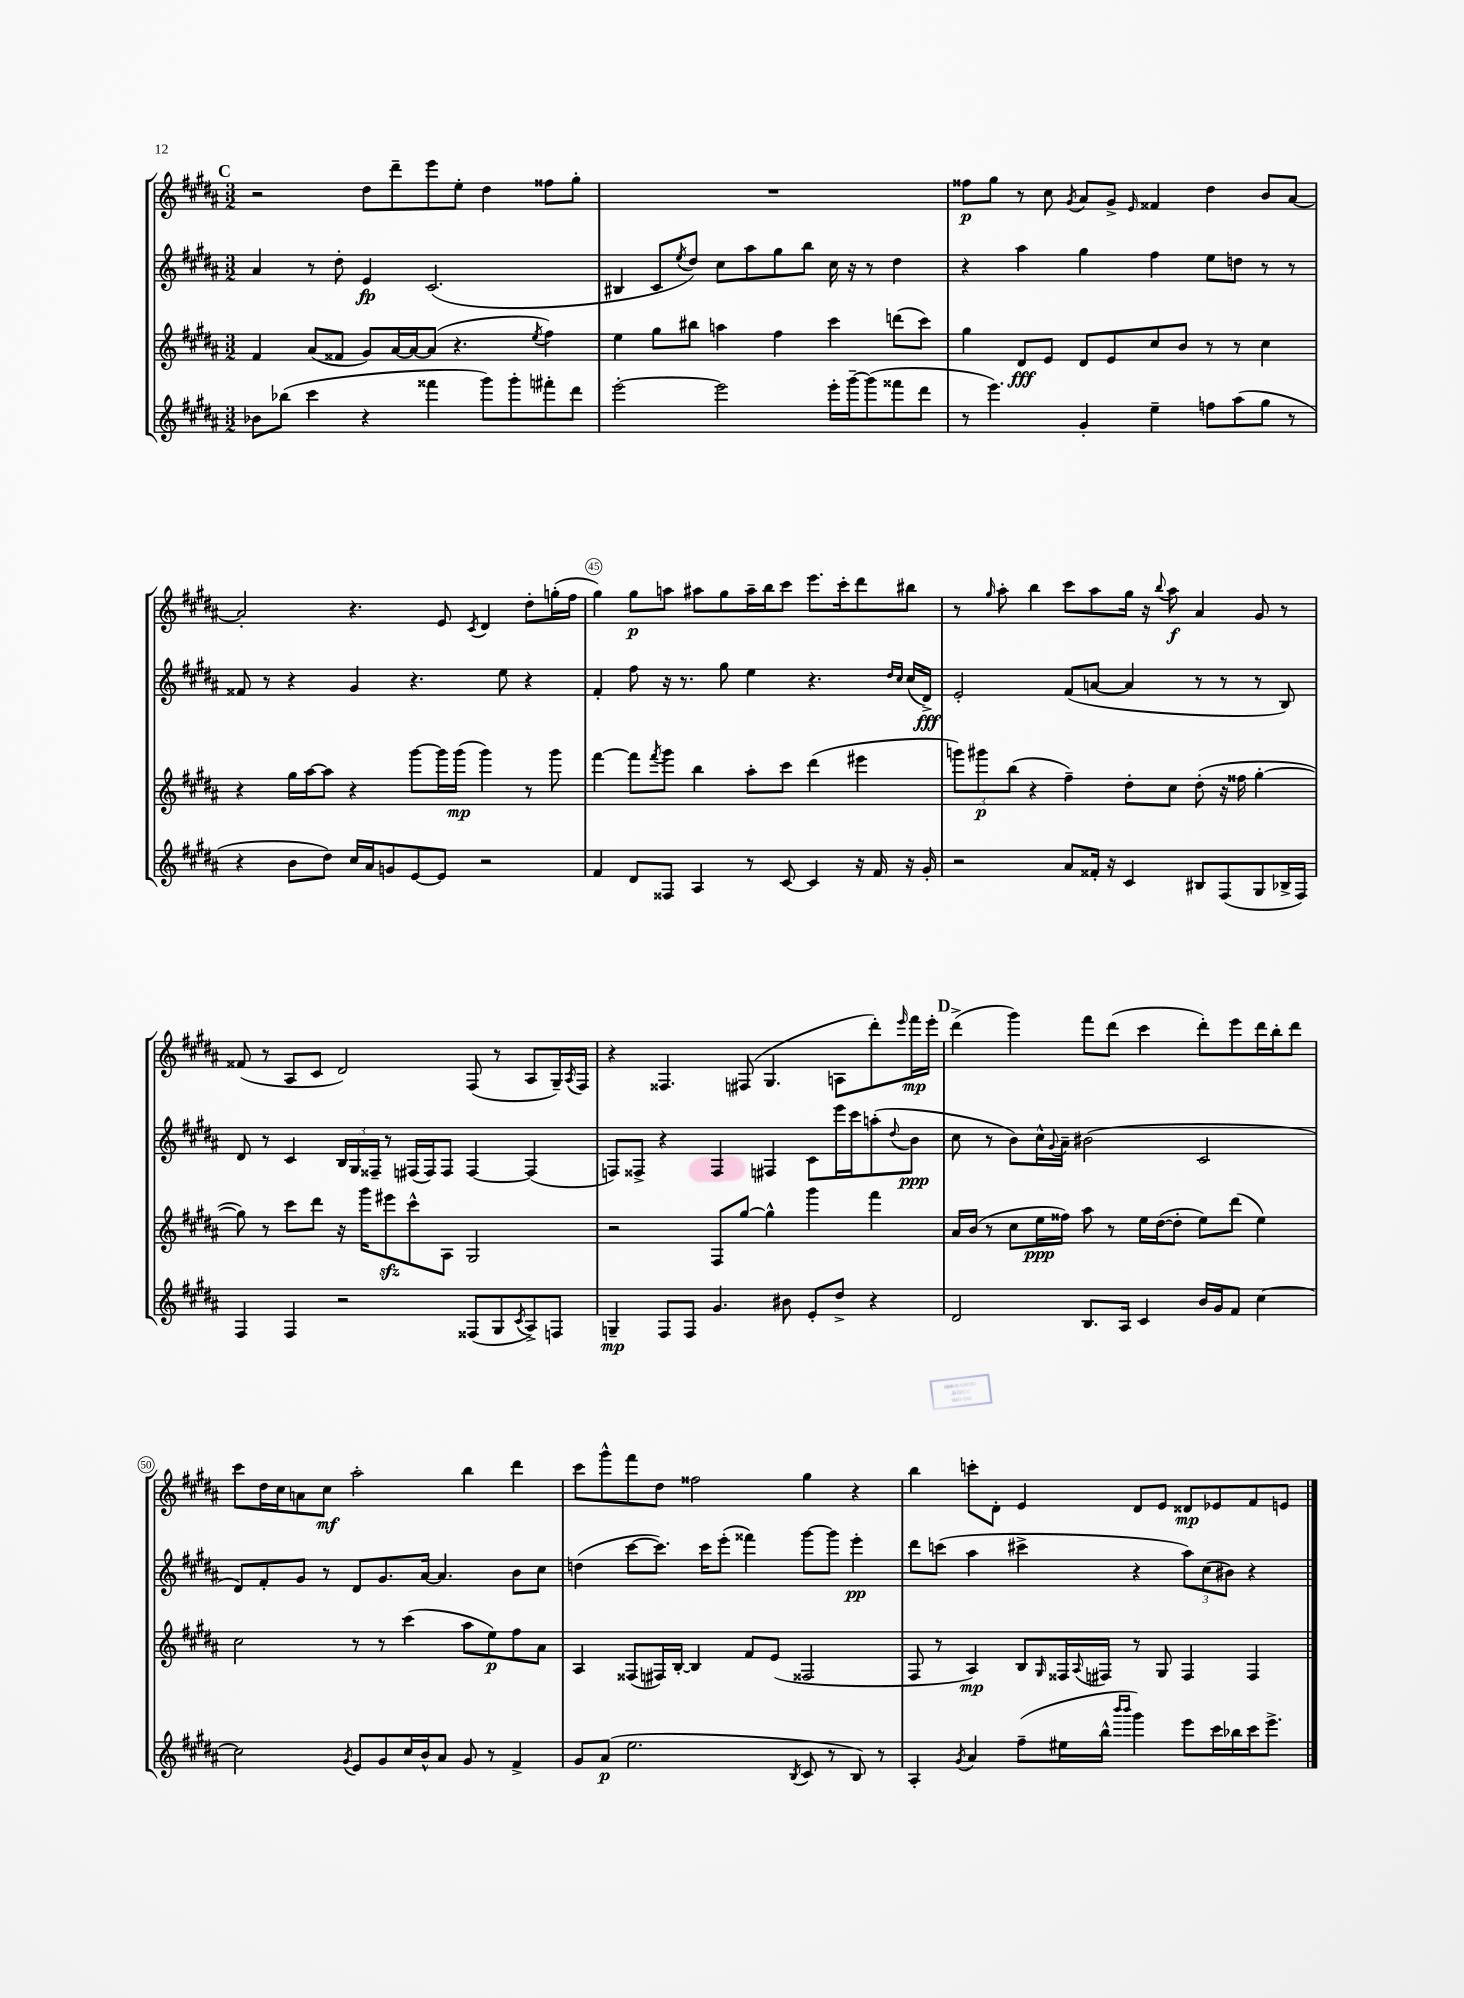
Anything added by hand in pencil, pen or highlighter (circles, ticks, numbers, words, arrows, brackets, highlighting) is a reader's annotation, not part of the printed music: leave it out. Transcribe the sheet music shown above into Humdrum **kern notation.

**kern	**kern	**kern	**kern
*staff4	*staff3	*staff2	*staff1
*clefG2	*clefG2	*clefG2	*clefG2
*k[f#c#g#d#a#]	*k[f#c#g#d#a#]	*k[f#c#g#d#a#]	*k[f#c#g#d#a#]
*M3/2	*M3/2	*M3/2	*M3/2
8b-	4f#	4a#	2r
(8bb-	.	.	.
4ccc#	(8a#	8r	.
.	8f##	8dd#'	.
4r	8g#)	4e	8dd#
.	[16a#	.	8ddd#~
.	16a#_	.	.
4fff##	(8a#]	(2.c#	8eee
.	4.r	.	8ee'
8ggg#)	.	.	4dd#
8ggg#'	.	.	.
.	8qee	.	.
8fff#'	4ff#)	.	8ff##
8ddd#	.	.	8gg#'
=	=	=	=
[2eee'	4ee	4B#	1.r
.	8gg#	8c#	.
.	.	8qee	.
.	8bb#	8dd#)	.
2eee]	4aa	8cc#	.
.	.	8aa#	.
.	4ff#	8gg#	.
.	.	8bb	.
16eee'	4ccc#	16cc#	.
[16ggg#~	.	16r	.
(8ggg#]	.	8r	.
8fff##	(8ddd	4dd#	.
8ddd#	8ccc#)	.	.
=	=	=	=
8r	4gg#	4r	8ff##
4.eee)	.	.	8gg#
.	8d#	4aa#	8r
.	8e	.	8cc#
.	.	.	8qg#
4g#'	8d#	4gg#	8a#
.	8e	.	8g#^
.	.	.	16qqe
4ee~	8cc#	4ff#	4f##
.	8b	.	.
8ff	8r	8ee	4dd#
(8aa#	8r	8dd	.
8gg#	4cc#	8r	8b
8r	.	8r	[8a#
=	=	=	=
4r	4r	8f##	2a#']
.	.	8r	.
8b	16gg#	4r	.
.	[16aa#	.	.
8dd#)	8aa#]	.	.
16cc#	4r	4g#	4.r
16a#	.	.	.
8g	.	.	.
[8e	[8ggg#	4.r	.
8e]	16ggg#]	.	8e
.	(16ggg#	.	.
.	.	.	8qc#
2r	4ggg#)	.	4d#
.	.	8ee	.
.	8r	4r	8dd#'
.	8ggg#	.	(16gg'
.	.	.	16ff#
=	=	=	=
4f#	[4fff#	4f#'	4gg#)
8d#	8fff#]	8ff#	8gg#
.	8qfff#	.	.
8F##	8ggg#	16r	8aa
.	.	8.r	.
4A#	4bb	.	8aa#
.	.	8gg#	8gg#
8r	8aa#'	4ee	16aa#~
.	.	.	16bb
[8c#	8ccc#	.	8ccc#
4c#]	(4ddd#	4.r	8.eee
.	.	.	16ccc#'
16r	4eee#	.	8ddd#
16f#	.	.	.
.	.	16qqdd#	.
.	.	16qqcc#	.
16r	.	(16cc#	8bb#
16g#'	.	16d#^)	.
=	=	=	=
2r	12ggg)	2e'	8r
.	12ggg#	.	.
.	.	.	16qqgg#
.	.	.	8aa#'
.	(12bb	.	.
.	4r	.	4bb
8a#	4ff#~)	(8f#	8ccc#
16f##'	.	[8a	8aa#
16r	.	.	.
4c#	8dd#'	4a]	16gg#
.	.	.	16r
.	.	.	8qqbb
.	8cc#	.	8aa#
8B#	(8dd#'	8r	4a#
(8F#	16r	8r	.
.	16ff##	.	.
8G#	[4gg#'	8r	8g#
16B-^	.	8B)	8r
16F#)	.	.	.
=	=	=	=
4F#	8gg#])	8d#	(8f##
.	8r	8r	8r
4F#	8ccc#	4c#	8A#
.	8ddd#	.	8c#
2r	16r	24B	2d#)
.	.	24G#	.
.	16ggg#	.	.
.	.	24F##~	.
.	8eee#	8r	.
.	8ccc#^^	(16F#	.
.	.	16F#)	.
.	8A#	8F#	.
(8F##	2G#	[4F#	(8F#
8G#	.	.	8r
8qc#	.	.	.
8A#^)	.	(4F#]	8A#
8F	.	.	16G#~)
.	.	.	8qA#
.	.	.	16F#
=	=	=	=
4G~	2r	8F)	4r
.	.	8F##^	.
8F#	.	4r	4.F##
8F#	.	.	.
4.g#	8F#	4F##	.
.	[8gg#	.	(8F#
.	4gg#^^]	4F#	4.G#
8b#	.	.	.
8e'	4ggg#	8c#	.
8dd#^	.	16eee	8A
.	.	16ccc#	.
4r	4fff#	(8aa'	8ddd#')
.	.	8qqdd#	16qqeee
.	.	8b	16fff#
.	.	.	16eee'
=	=	=	=
2d#	16a#	8cc#	(4ddd#^
.	(16b	.	.
.	8r	8r	.
.	8cc#	8b)	4ggg#)
.	16ee	16cc#^^	.
.	.	8qqg#	.
.	16ff##)	16a#~	.
8.B	8aa#	(2b#	8fff#
.	8r	.	(8ddd#
16A#	.	.	.
4c#	16ee	.	4ccc#
.	([16dd#	.	.
.	8dd#']	.	.
16b	8ee)	2c#	8ddd#')
16g#	.	.	.
8f#	(8ddd#	.	8eee
[4cc#	4ee)	.	16ddd#
.	.	.	16bb'
.	.	.	8ddd#
=	=	=	=
2cc#]	2cc#	8d#)	8ccc#
.	.	8f#'	16dd#
.	.	.	16cc#
.	.	8g#	8a
.	.	8r	8cc#
8qg#	.	.	.
8e	8r	8d#	2aa#'
8g#	8r	8.g#	.
16cc#	(4ccc#	.	.
16b^^	.	[16a#	.
8a#	.	4.a#]	.
8g#	8aa#	.	4bb
8r	8ee)	.	.
4f#^	8ff#	8b	4ddd#
.	8a#	8cc#	.
=	=	=	=
8g#	4A#	(4dd	8ccc#
(8a#	.	.	8ggg#^^
2.ee	(8F##	[8ccc#	8fff#
.	16F#)	8.ccc#])	8dd#
.	[16B'	.	.
.	4B]	.	2ff##
.	.	16ccc#	.
.	.	(8eee'	.
.	8f#	4fff##)	.
.	(8e	.	.
8qB	.	.	.
8c#	2F##	[8ggg#	4gg#
8r	.	8ggg#]	.
8B)	.	4eee'	4r
8r	.	.	.
=	=	=	=
4A#'	8F#	8ddd#	4bb
.	8r	(8ccc	.
8qg#	.	.	.
4a#	4A#)	4aa#	8ccc'
.	.	.	8d#'
(8ff#~	8B	4ccc#^	4e
.	16qqG#	.	.
16ee#	16F##	.	.
.	8qqA#	.	.
16bb^^	16F#	.	.
16qqbbb	.	.	.
16qqbbb	.	.	.
4ggg#)	8r	4r	8d#
.	8G#	.	8e
8eee	4F#	12aa#)	8d##
.	.	(12cc#	.
16ccc#	.	.	8e-
.	.	12b#)	.
16bb-	.	.	.
16ccc#	4F#	4r	8f#
8.eee^	.	.	.
.	.	.	8e
==	==	==	==
*-	*-	*-	*-
